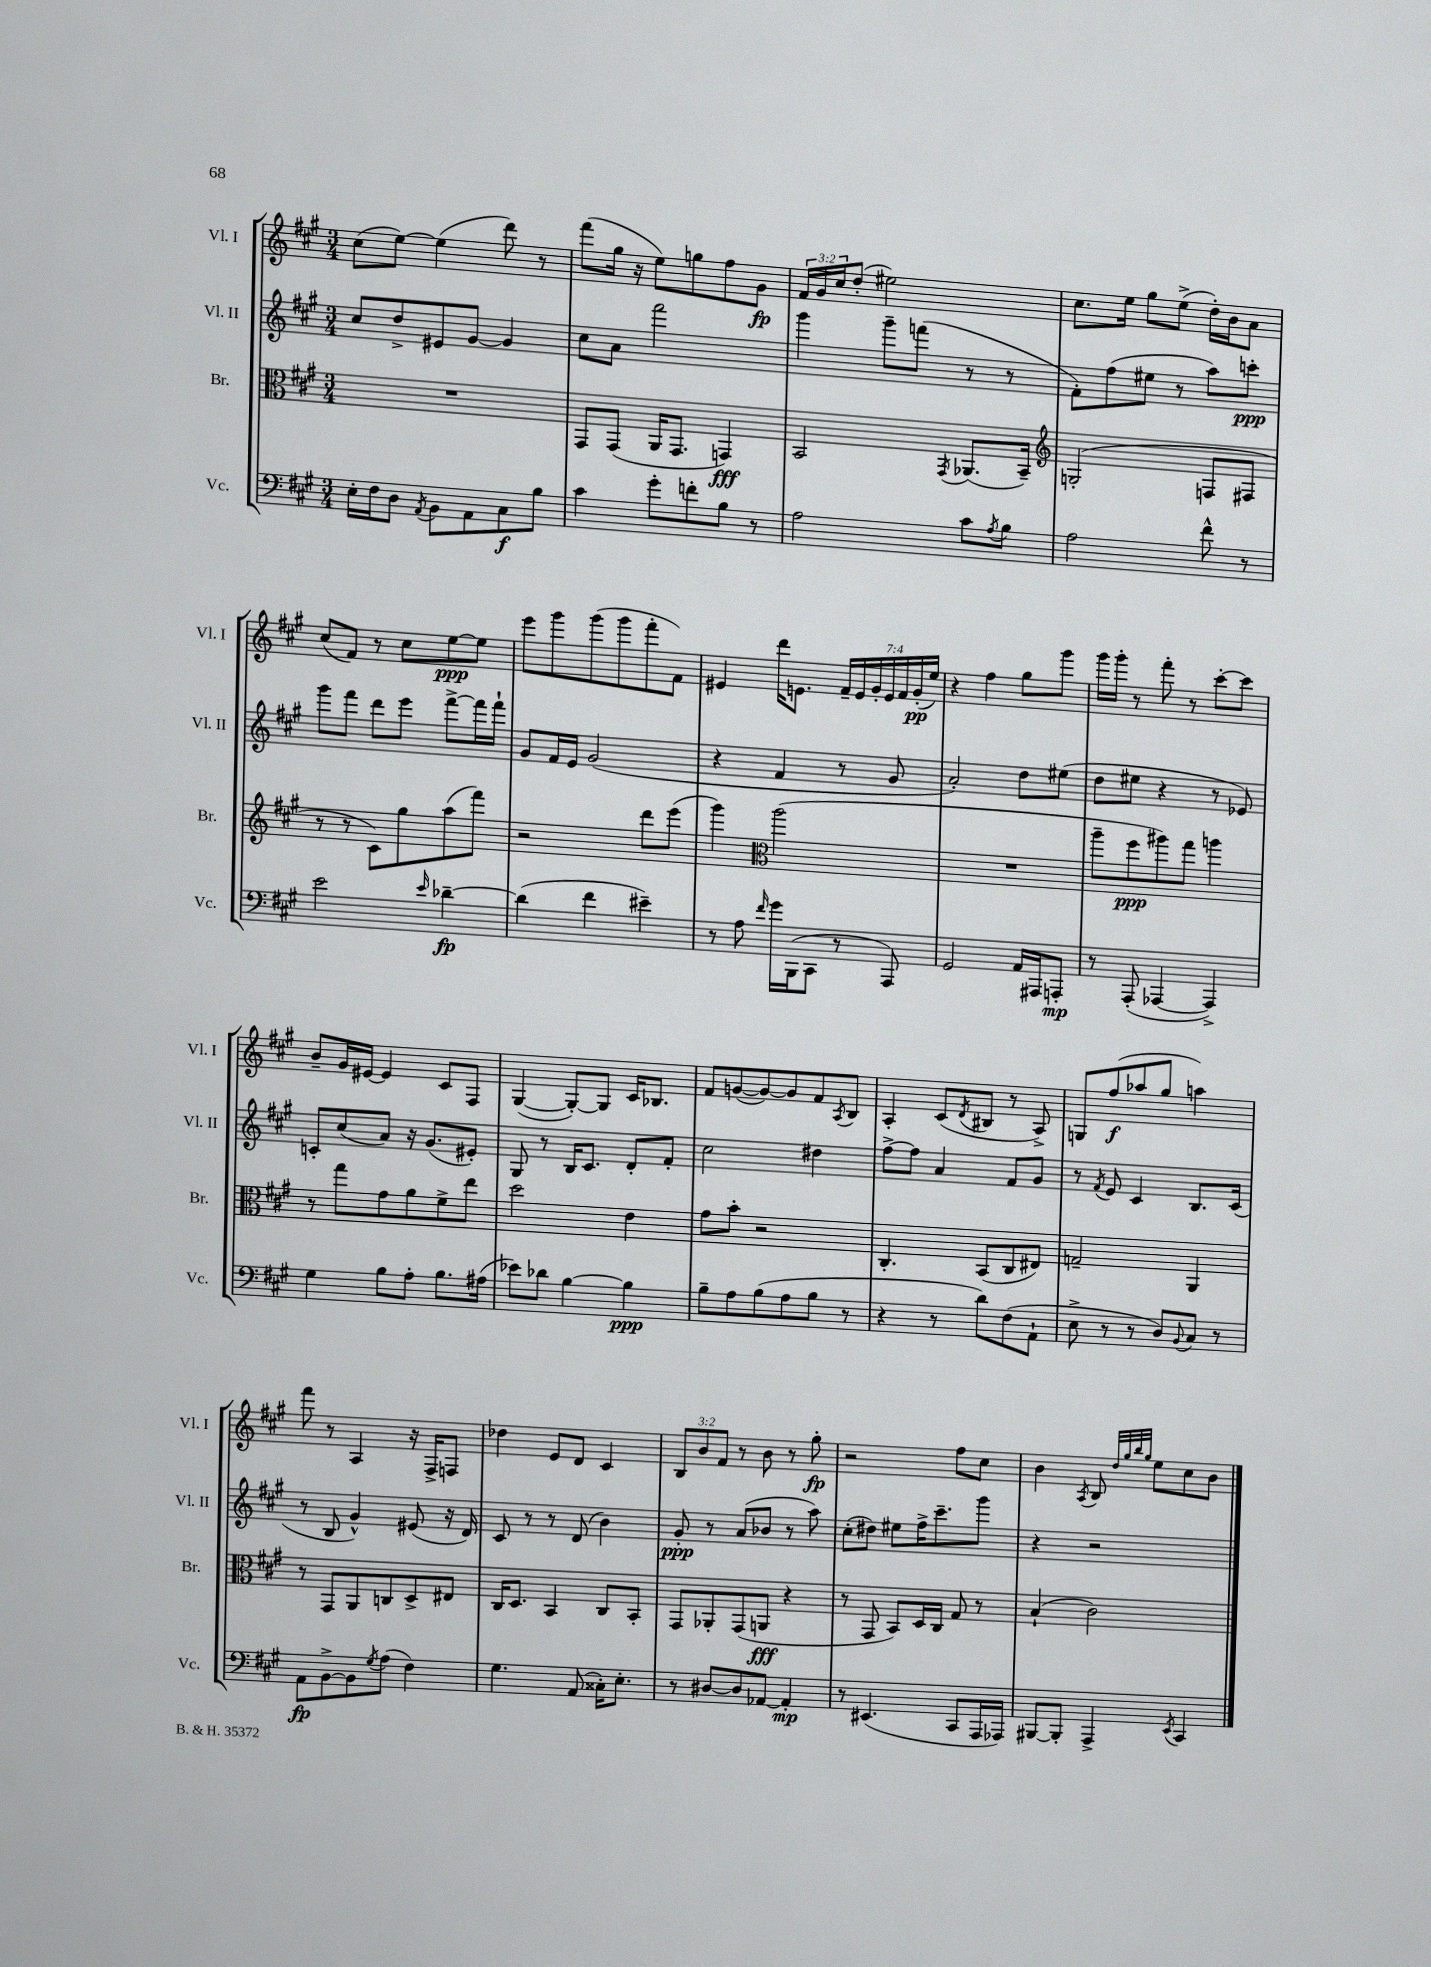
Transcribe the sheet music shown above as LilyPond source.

<<
\new StaffGroup <<
\new Staff = "s0" \with { instrumentName = "Vl. I" shortInstrumentName = "Vl. I" } {
    \clef treble \key a \major \numericTimeSignature \time 3/4 \override Staff.TupletNumber.text = #tuplet-number::calc-fraction-text
    cis''8( e''8~) e''4( d'''8) r8 |
    fis'''8( gis''16 r16 e''8) g''8 fis''8 gis'8\fp |
    \tuplet 3/2 { fis'16 gis'16 cis''16 } d''8-.( eis''2) |
    cis''8. e''16 gis''8 e''8->( d''16-.) b'16 a'8 |
    cis''8( fis'8) r8 cis''8 e''8~\ppp e''8 |
    e'''8 gis'''8 gis'''8( gis'''8 fis'''8-. fis'8) |
    eis'4 d'''16 e'8. \tuplet 7/4 { fis'16-- e'16 gis'16-. e'16 fis'16 gis'16-.\pp( e''16) } |
    r4 fis''4 gis''8 gis'''8 |
    gis'''16 gis'''16-. r8 fis'''8-. r8 cis'''8~-. cis'''8 |
    b'8-- gis'16 eis'16~ eis'4 cis'8 fis8 |
    gis4~( gis8~-.) gis8 cis'16 bes8. |
    fis'8 g'8~( g'8~) g'8 fis'8 \acciaccatura { a8 } b8 |
    a4-. cis'8( \acciaccatura { d'8 } bis8 r8 a8->) |
    g8 fis''8\f( aes''8 gis''8 a''4) |
    fis'''8 r8 a4 r16 fis16-> f8 |
    des''4 e'8 d'8 cis'4 |
    \tuplet 3/2 { b8 b'8 fis'8 } r8 b'8 r8 gis''8-.\fp |
    r2 fis''8 cis''8 |
    b'4 \acciaccatura { a8 } b8 \grace { d''32 gis''32 b''32 gis''32 } e''8 cis''8 b'8 \bar "|." |
}
\new Staff = "s1" \with { instrumentName = "Vl. II" shortInstrumentName = "Vl. II" } {
    \clef treble \key a \major \numericTimeSignature \time 3/4
    cis''8 d''8-> eis'8 gis'8~ gis'4 |
    cis''8 a'8 fis'''2 |
    gis'''4 gis'''8-- f'''8( r8 r8 |
    fis'8-.) fis''8( eis''8 r8 a''8) c'''8-.\ppp |
    gis'''8 fis'''8 d'''8 e'''8 fis'''8~-> fis'''16 fis'''16-! |
    gis'8 fis'16 e'16 gis'2( |
    r4 fis'4 r8 gis'8 |
    a'2-.) d''8 eis''8( |
    d''8 eis''8 r4 r8 ees'8) |
    c'8-. cis''8( a'8) r16 gis'8.( eis'8-.) |
    gis8 r8 b16 cis'8. d'8-. fis'8-. |
    cis''2 dis''4 |
    fis''8~-> fis''8 a'4 fis'8 gis'8 |
    r8 \acciaccatura { fis'8 } e'8 cis'4 b8. cis'16( |
    r8 b8 gis'4-^) eis'8( r16 d'16) |
    cis'8 r8 r8 d'8( b'4) |
    gis'8-.\ppp r8 a'8( bes'8 r8 a''8) |
    cis''8-.( dis''8) eis''8 fis''16-> cis'''8.-- gis'''8 |
    r4 r2 \bar "|." |
}
\new Staff = "s2" \with { instrumentName = "Br." shortInstrumentName = "Br." } {
    \clef alto \key a \major \numericTimeSignature \time 3/4
    R2. |
    gis,8 gis,8( a,16 gis,8. g,4\fff) |
    b,2 \acciaccatura { gis,8 } aes,8.( b,16--) |
    \clef treble g2-.( f8 fis8 |
    r8 r8 cis'8) gis''8 a''8( fis'''8) |
    r2 d'''8 e'''8( |
    gis'''4) \clef alto a''2( |
    R2. |
    a''8-- fis''8\ppp ais''8) gis''8 a''4 |
    r8 gis''8 gis'8 a'8 fis'8-> e''8 |
    d''2 e'4 |
    gis'8 b'8-. r2 |
    cis4.-. b,8( cis8 eis8) |
    g2-- a,4 |
    r8 gis,8 a,8 c8 d8-> eis8 |
    cis16 d8. b,4 cis8 b,8-. |
    gis,8 aes,8-. gis,8( a,8\fff r4 |
    r8 gis,8 b,8) d16 cis16 gis8 r8 |
    b4-!( cis'2) \bar "|." |
}
\new Staff = "s3" \with { instrumentName = "Vc." shortInstrumentName = "Vc." } {
    \clef bass \key a \major \numericTimeSignature \time 3/4
    e16-. fis16 d8 \acciaccatura { a,8 } b,8 a,8 cis8\f b8 |
    cis'4 gis'8-. f'8-. b8 r8 |
    a2 cis'8 \acciaccatura { a8 } b8 |
    a2 fis'8-^ r8 |
    e'2 \grace { e'16 } des'4~--\fp |
    des'4( fis'4 eis'4--) |
    r8 a8 \grace { fis'16 } gis'16 b,,16( cis,8 r8 a,,8) |
    gis,2 a,16 ais,,16 a,,8-.\mp |
    r8 a,,8-.( aes,,4~ aes,,4->) |
    gis4 b8 a8-. b8. ais16( |
    ees'8) des'8 b4~ b4\ppp |
    b8-- a8 b8( a8 b8 r8 |
    r4 r8 d'8) fis8( a,8-! |
    e8-> r8 r8 d8) \appoggiatura { b,8 } cis8 r8 |
    a,8\fp b,8~-> b,8 \acciaccatura { gis8 } a8( fis4) |
    gis4. a,8( cisis16-.) e8.-. |
    r8 dis8~ dis8 aes,8~ aes,4-.\mp |
    r8 eis,4.( cis,8 a,,16 aes,,16) |
    bis,,8~ bis,,8-. a,,4-> \acciaccatura { e,8 } cis,4 \bar "|." |
}
>>
>>
\layout { \context { \Score \remove "Bar_number_engraver" } }
